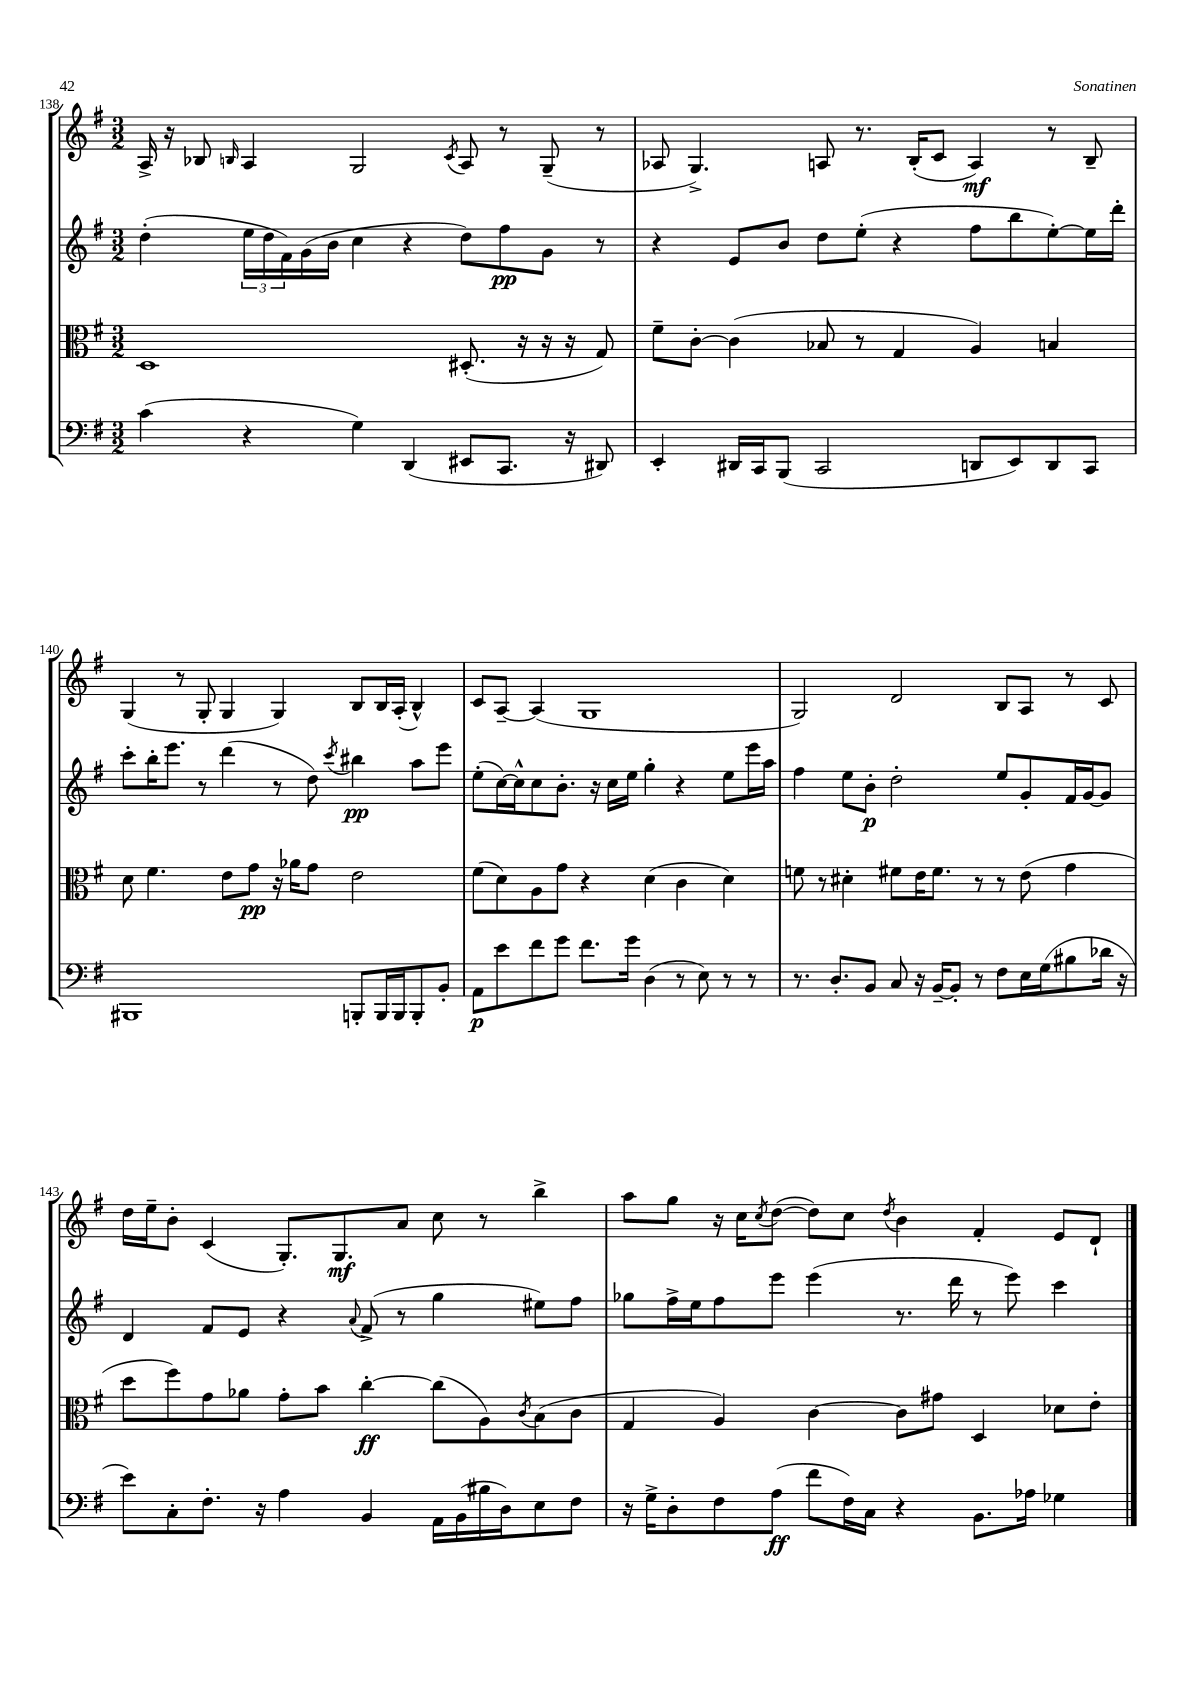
<<
\new StaffGroup <<
\new Staff = "s0" {
    \clef treble \key g \major \numericTimeSignature \time 3/2
    a16-> r16 bes8 \grace { b16 } a4 g2 \acciaccatura { c'8 } a8 r8 g8--( r8 |
    aes8 g4.->) a8 r8. b16-.( c'8 a4\mf) r8 b8-- |
    g4( r8 g8-. g4 g4) b8 b16 a16-.( b4-^) |
    c'8 a8~-- a4( g1 |
    g2) d'2 b8 a8 r8 c'8 |
    d''16 e''16-- b'8-. c'4( g8.-.) g8.\mf a'8 c''8 r8 b''4-> |
    a''8 g''8 r16 c''16 \acciaccatura { c''8 } d''8~( d''8) c''8 \acciaccatura { d''8 } b'4 fis'4-. e'8 d'8-! \bar "|." |
}
\new Staff = "s1" {
    \clef treble \key g \major \numericTimeSignature \time 3/2
    d''4-.( \tuplet 3/2 { e''16 d''16 fis'16) } g'16( b'16 c''4 r4 d''8) fis''8\pp g'8 r8 |
    r4 e'8 b'8 d''8 e''8-.( r4 fis''8 b''8 e''8~-.) e''16 d'''16-. |
    c'''8-. b''16-. e'''8. r8 d'''4( r8 d''8) \acciaccatura { c'''8 } bis''4\pp a''8 e'''8 |
    e''8-.( c''16~) c''16-^ c''8 b'8.-. r16 c''16 e''16 g''4-. r4 e''8 e'''16 a''16 |
    fis''4 e''8 b'8-.\p d''2-. e''8 g'8-. fis'16 g'16~ g'8 |
    d'4 fis'8 e'8 r4 \appoggiatura { a'8 } fis'8->( r8 g''4 eis''8) fis''8 |
    ges''8 fis''16-> e''16 fis''8 e'''8 e'''4( r8. d'''16 r8 e'''8) c'''4 \bar "|." |
}
\new Staff = "s2" {
    \clef alto \key g \major \numericTimeSignature \time 3/2
    d1 dis8.-.( r16 r16 r16 g8) |
    fis'8-- c'8~-. c'4( bes8 r8 g4 a4) b4 |
    d'8 fis'4. e'8 g'8\pp r16 aes'16 g'8 e'2 |
    fis'8( d'8) a8 g'8 r4 d'4( c'4 d'4) |
    f'8 r8 dis'4-. fis'8 e'16 fis'8. r8 r8 e'8( g'4 |
    d''8 fis''8) g'8 aes'8 g'8-. b'8 c''4~-.\ff c''8( a8) \acciaccatura { c'8 } b8( c'8 |
    g4 a4) c'4~ c'8 gis'8 d4 des'8 e'8-. \bar "|." |
}
\new Staff = "s3" {
    \clef bass \key g \major \numericTimeSignature \time 3/2
    c'4( r4 g4) d,4( eis,8 c,8. r16 dis,8) |
    e,4-. dis,16 c,16 b,,8( c,2 d,8 e,8) d,8 c,8 |
    bis,,1 b,,8-. b,,16 b,,16 b,,8-. b,8-. |
    a,8\p e'8 fis'8 g'8 fis'8. g'16 d4( r8 e8) r8 r8 |
    r8. d8.-. b,8 c8 r16 b,16~-- b,8-. r8 fis8 e16 g16( bis8 des'16 r16 |
    e'8) c8-. fis8.-. r16 a4 b,4 a,16 b,16( bis16 d16) e8 fis8 |
    r16 g16-> d8-. fis8 a8\ff( fis'8 fis16) c16 r4 b,8. aes16 ges4 \bar "|." |
}
>>
>>
\layout { \context { \Score currentBarNumber = #138 } }
